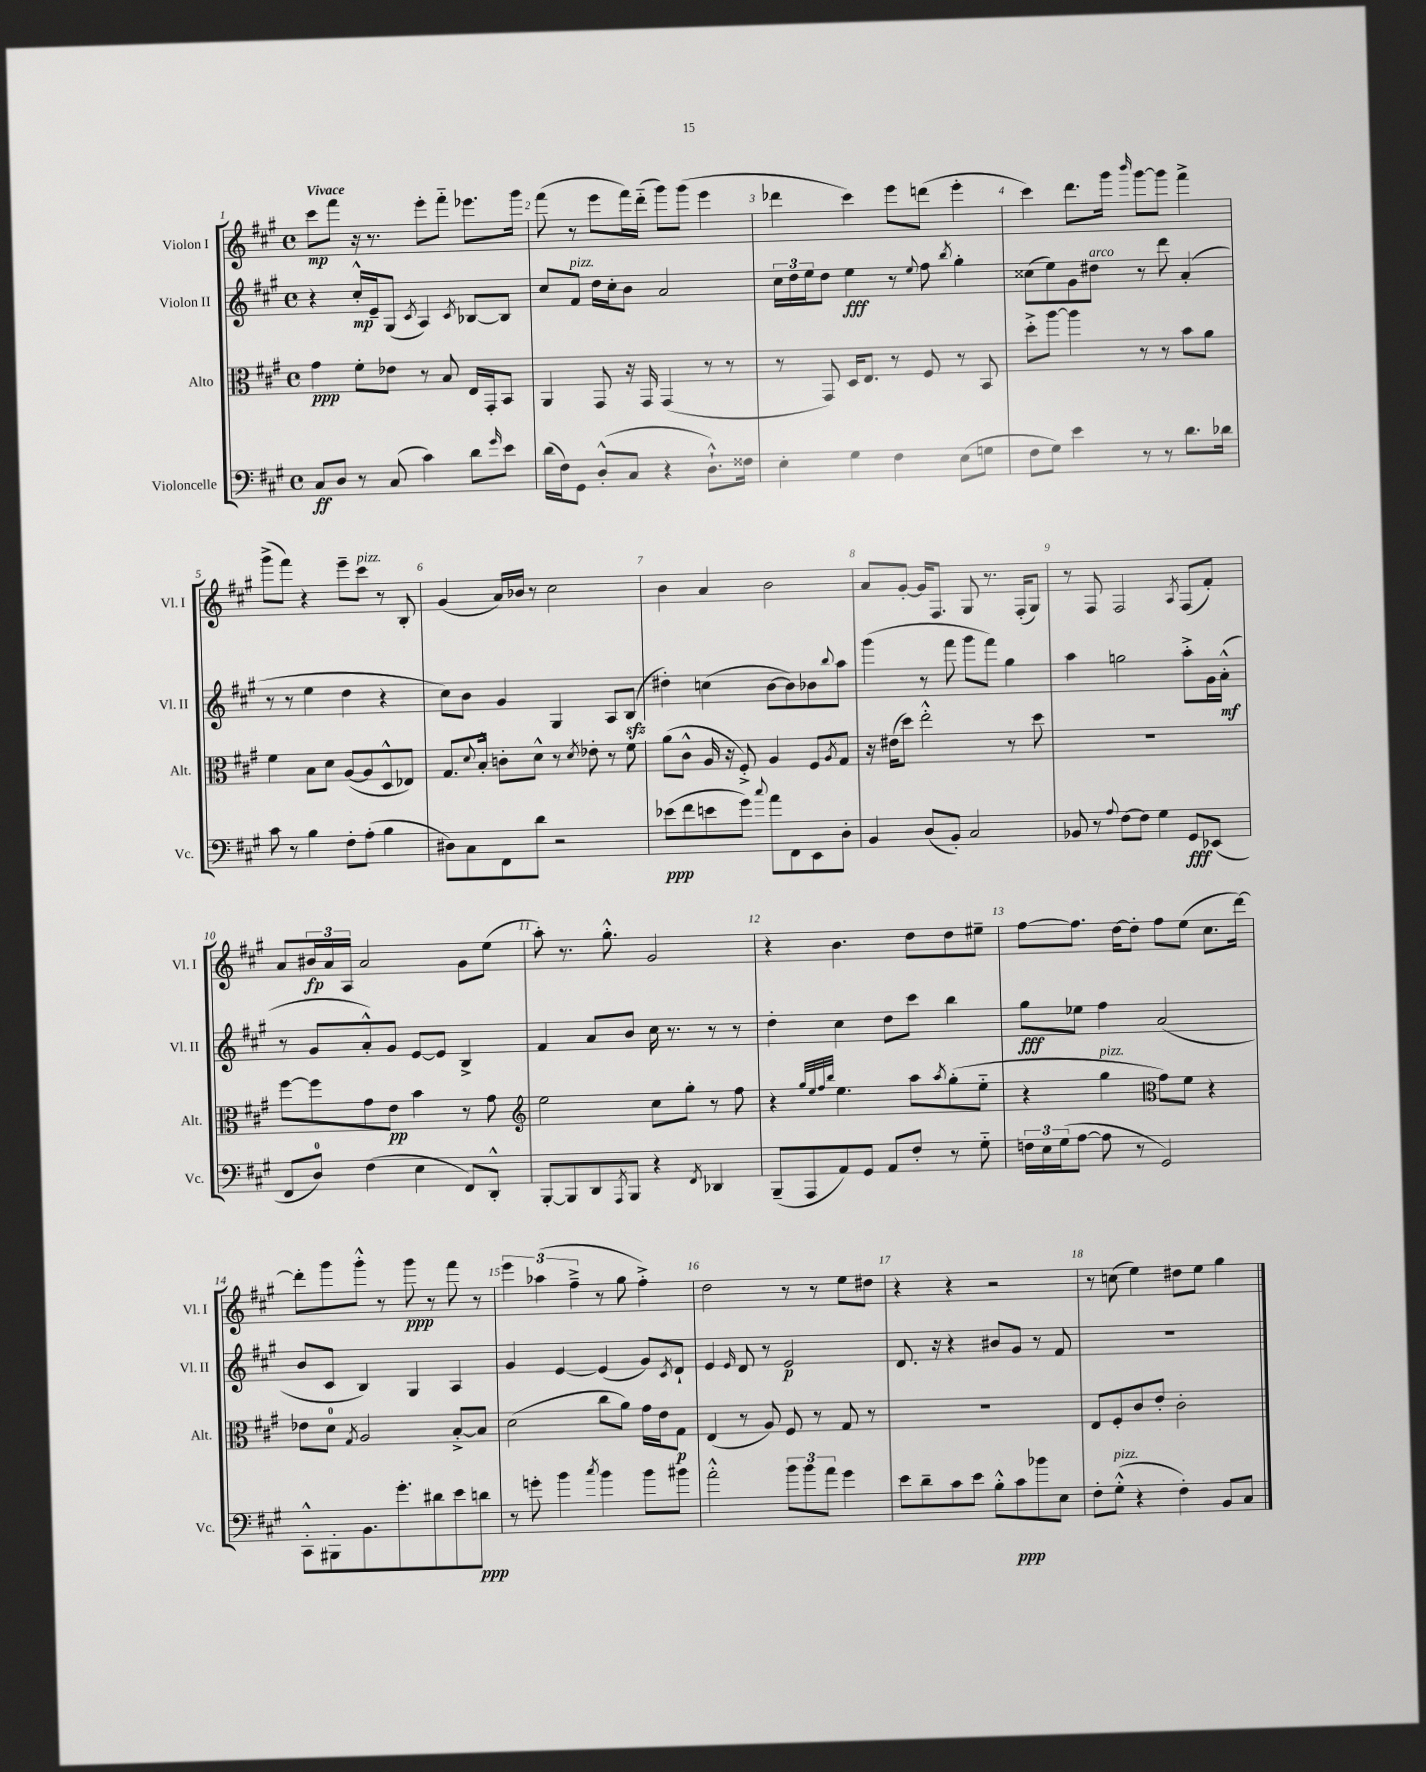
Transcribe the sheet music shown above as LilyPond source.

<<
\new StaffGroup <<
\new Staff = "s0" \with { instrumentName = "Violon I" shortInstrumentName = "Vl. I" } {
    \clef treble \key a \major \defaultTimeSignature \time 4/4 \tempo "Vivace"
    cis'''8\mp fis'''8 r16 r8. e'''8-. fis'''8-_ ees'''8. gis'''16 |
    fis'''8( r8 e'''8 fis'''16) d'''16-_( gis'''8) gis'''8( e'''4 |
    des'''4 cis'''4) e'''8 d'''8( e'''4-. |
    cis'''4) d'''8. gis'''16 \grace { b'''16 } gis'''8~ gis'''8 fis'''4-> |
    gis'''8->( fis'''8) r4 e'''8-- cis'''8^\markup { \italic "pizz." } r8 b8-. |
    gis'4( a'16) bes'16 r8 cis''2 |
    b'4 a'4 b'2 |
    a'8 gis'8~-. gis'16 fis8. gis8 r8. fis16-.( gis8) |
    r8 fis8 fis2 \acciaccatura { a8 } fis8( fis'8-.) |
    a'8 \tuplet 3/2 { bis'16\fp a'16 a16 } a'2 gis'8 e''8( |
    a''8-.) r8. gis''8.-.-^ gis'2 |
    r4 b'4. d''8 d''8 eis''8-- |
    fis''8~ fis''8. d''16~ d''8-. fis''8 e''8( cis''8. d'''16~) |
    d'''8-. gis'''8 gis'''8-.-^ r8 gis'''8\ppp r8 fis'''8 r8 |
    \tuplet 3/2 { e'''4 aes''4( fis''4---> } r8 gis''8 fis''4-.->) |
    d''2 r8 r8 e''8 dis''8 |
    r4 r4 r2 |
    r8 c''8( e''4) dis''8 e''8 gis''4 \bar "|." |
}
\new Staff = "s1" \with { instrumentName = "Violon II" shortInstrumentName = "Vl. II" } {
    \clef treble \key a \major \defaultTimeSignature \time 4/4
    r4 cis''16-.-^\mp e'16-- gis8( \acciaccatura { cis'8 } a4) \acciaccatura { cis'8 } bes8~ bes8 |
    cis''8 fis'8^\markup { \italic "pizz." } d''16 cis''16-. b'8 a'2 |
    \tuplet 3/2 { cis''16 d''16 e''16 } d''8 e''4\fff r8 \appoggiatura { e''8 } fis''8 \acciaccatura { b''8 } gis''4-. |
    cisis''8( e''8) gis'8 dis''8^\markup { \italic "arco" } r8 d'''8 a'4-.( |
    r8 r8 e''4 d''4 r4 |
    cis''8) b'8 gis'4 gis4 a8 b8\sfz( |
    dis''4-.) c''4( b'8~ b'8) bes'8 \appoggiatura { b''8 } a''8 |
    gis'''4( r8 fis'''8 gis'''8 fis'''8) gis''4 |
    a''4 g''2 a''8-.-> gis'16 a'16-.-^\mf( |
    r8 gis'8 a'8-.-^) gis'8 e'8~ e'8 b4-> |
    fis'4 a'8 b'8 cis''16 r8. r8 r8 |
    d''4-. cis''4 d''8 cis'''8 b''4 |
    gis''8\fff ees''8 fis''4 a'2( |
    b'8 cis'8 b4) gis4 a4 |
    gis'4 e'4~ e'4( gis'8) \acciaccatura { cis'8 } d'8-! |
    e'4 \grace { e'16 } d'8 r8 e'2\p |
    d'8. r16 r4 bis'8 gis'8 r8 fis'8 |
    R1 \bar "|." |
}
\new Staff = "s2" \with { instrumentName = "Alto" shortInstrumentName = "Alt." } {
    \clef alto \key a \major \defaultTimeSignature \time 4/4
    gis'4\ppp fis'8-. ees'8 r8 b8 e16 gis,16-. b,8 |
    a,4 gis,8 r16 gis,16 gis,4( r8 r8 |
    r8 gis,8) d16 e8. r8 fis8 r8 b,8 |
    d''8-.-> a''8~ a''4 r8 r8 b'8 a'8 |
    fis'4 b8 d'8 a8~( a8 d8-^ ees8) |
    gis8. \appoggiatura { d'8 } b16-.-^ c'8-. d'8-^ r8 \acciaccatura { d'8 } ees'8-. r8 fis'8 |
    a'8( cis'8-^ a16 r16 fis8-.->) a4 fis8 \acciaccatura { a8 } gis8 |
    r16 eis'16( d''8) e''2-.-^ r8 d''8 |
    R1 |
    fis''8~ fis''8 gis'8 e'8\pp b'4 r8 gis'8 |
    \clef treble e''2 cis''8 gis''8-. r8 fis''8 |
    r4 \grace { gis''32 e''32 fis''32 b''32 } e''4. a''8 \acciaccatura { a''8 } gis''8-.( e''8-_ |
    r4 gis''4^\markup { \italic "pizz." } \clef alto gis'8) fis'8 r4 |
    ees'8 d'8-0 \acciaccatura { gis8 } a2 b8~-.-> b8 |
    d'2( cis''8 a'8) gis'16 e'16 gis8\p |
    e4( r8 a8) fis8 r8 gis8 r8 |
    R1 |
    e8 fis8-. cis'8 e'8-. cis'2-. \bar "|." |
}
\new Staff = "s3" \with { instrumentName = "Violoncelle" shortInstrumentName = "Vc." } {
    \clef bass \key a \major \defaultTimeSignature \time 4/4
    cis8\ff d8 r8 cis8( cis'4) d'8 \grace { gis'16 } e'8 |
    d'16( fis16) gis,8 d8-.-^( cis8 r4 d8.-!-^) fisis16 |
    e4-. gis4 fis4 e8( g8 |
    fis8 gis8) e'4 r8 r8 d'8. des'16 |
    cis'8 r8 b4 fis8-. a8-.( b4 |
    dis8) cis8 fis,8 d'8 r2 |
    ees'8\ppp( fis'8 e'8 gis'8) \appoggiatura { cis''8 } a'8 fis,8 e,8 d8-. |
    b,4 d8( b,8-.) cis2 |
    bes,8 r8 \appoggiatura { a8 } fis8~ fis8 gis4 gis,8\fff ees,8( |
    fis,8 d8-0) fis4( e4 fis,8) d,8-.-^ |
    b,,8~-. b,,8 d,8 \acciaccatura { a,,8 } b,,8 r4 \acciaccatura { fis,8 } des,4 |
    b,,8--( a,,8 a,8) gis,8 a,8 fis8-. r8 gis8-_ |
    \tuplet 3/2 { f16 e16 gis16( } a8~ a8 r8 gis,2) |
    cis,8-.-^ bis,,8-. b,8. gis'8.-. dis'8 e'8 d'8\ppp |
    r8 g'8-. b'4 \acciaccatura { cis''8 } b'4 b'8 bis'8 |
    a'2-.-^ \tuplet 3/2 { b'8 b'8 a'8 } gis'4 |
    e'8 d'8-- cis'8 e'8 b8-.-^ cis'8\ppp bes'8 e8 |
    fis8-. gis8-.-^^\markup { \italic "pizz." }( r4 fis4-.) b,8 cis8 \bar "|." |
}
>>
>>
\layout { \context { \Score \override BarNumber.break-visibility = ##(#f #t #t) barNumberVisibility = #all-bar-numbers-visible } }
